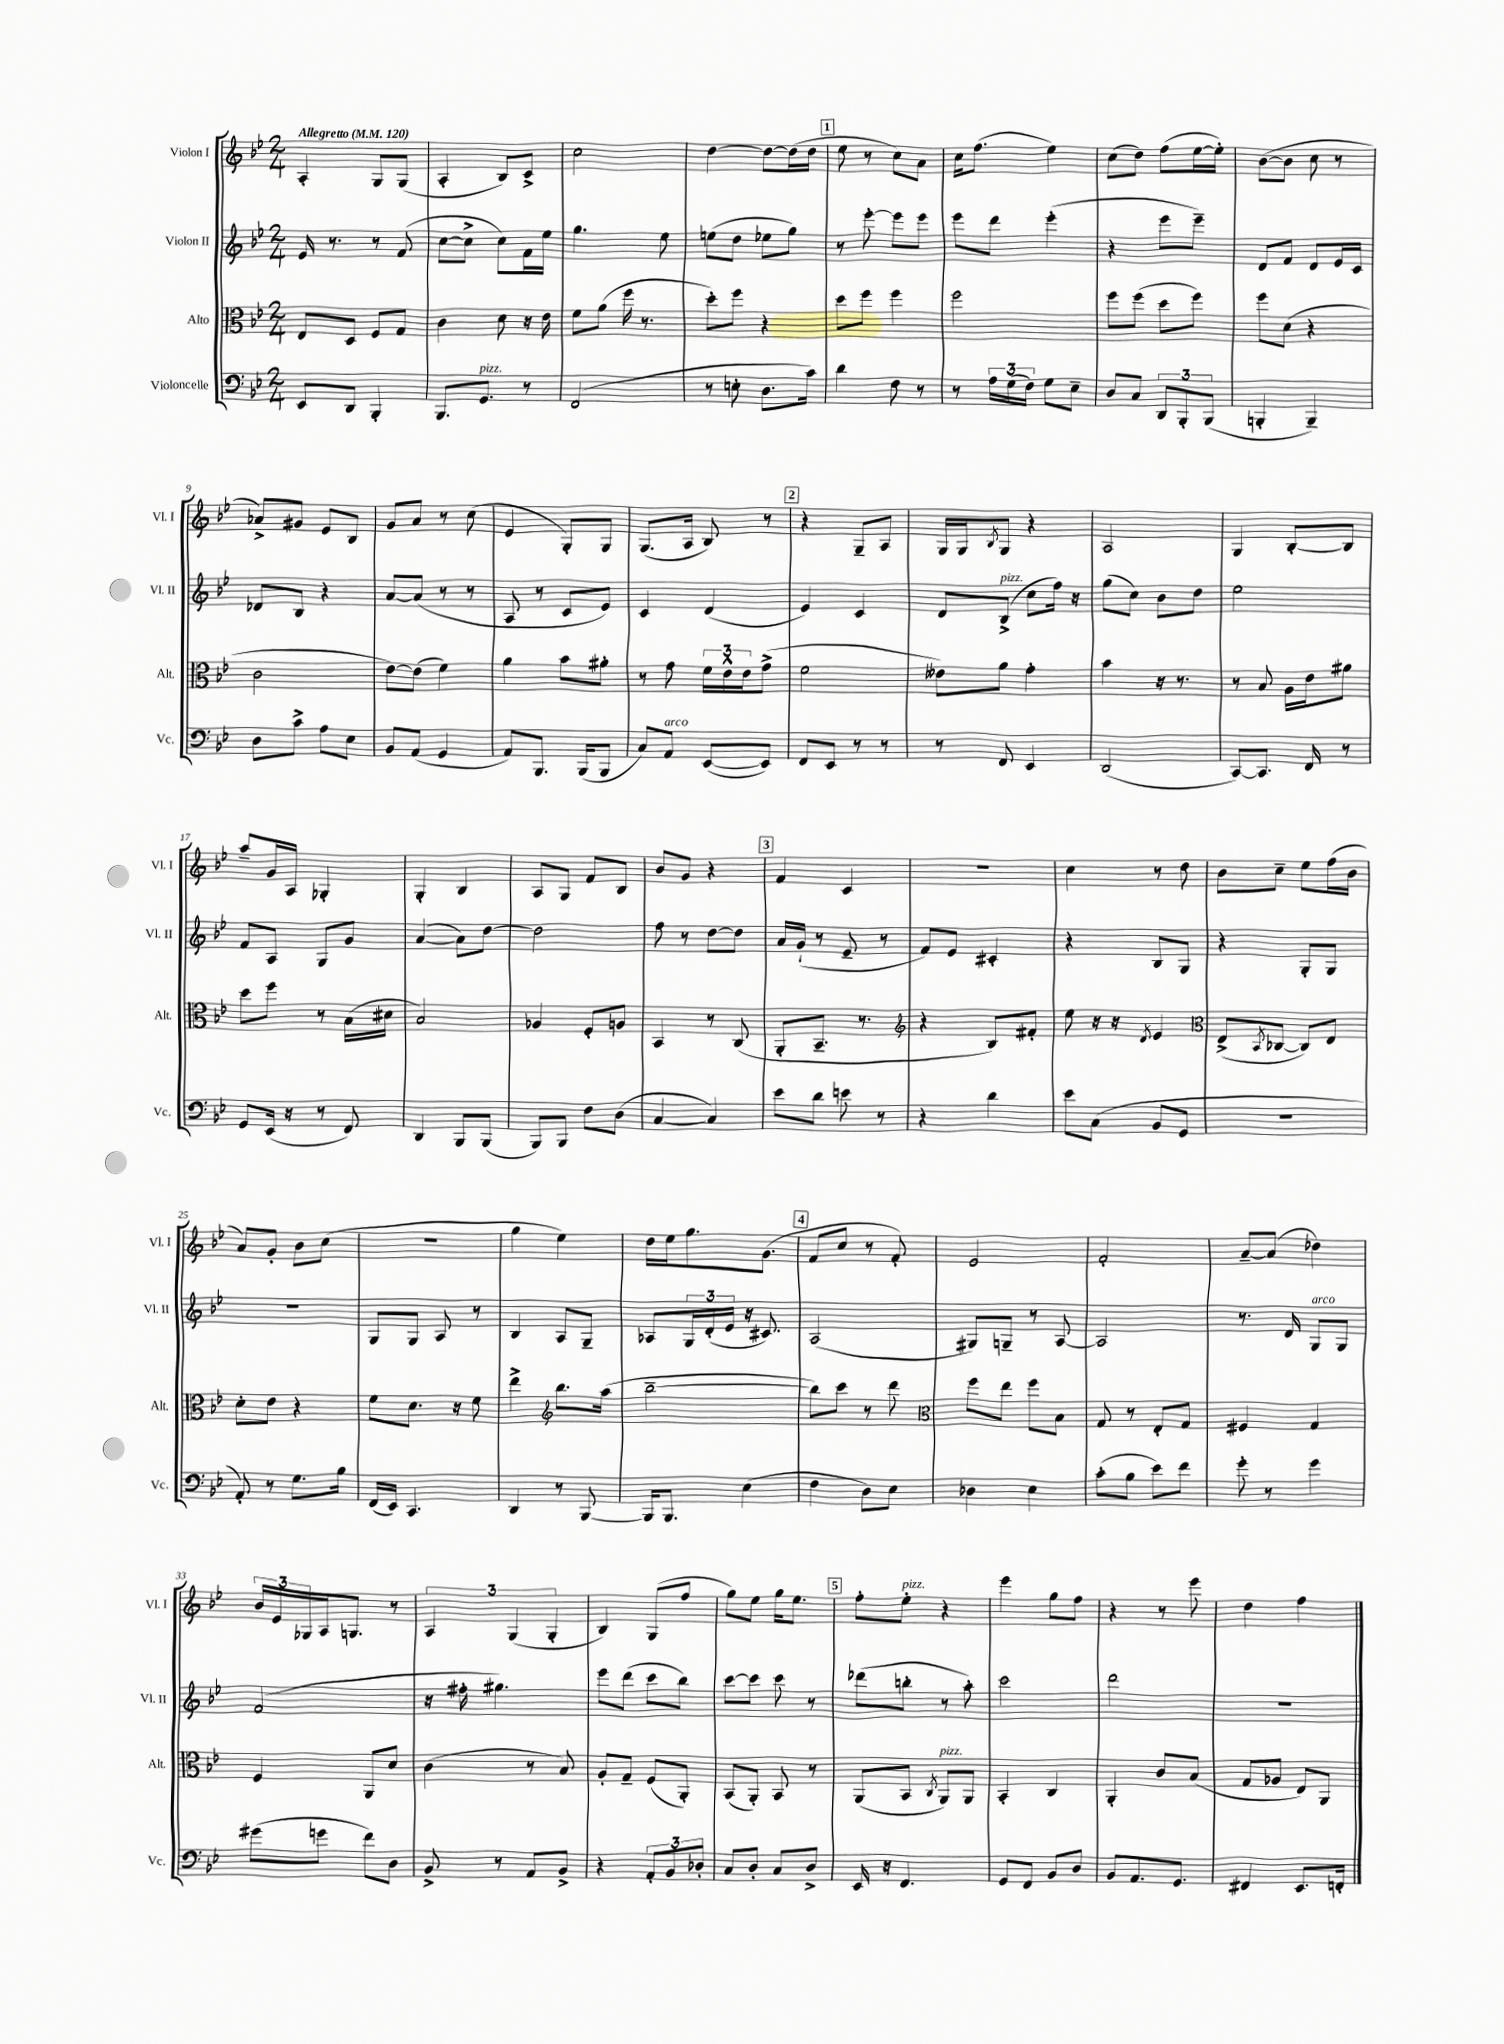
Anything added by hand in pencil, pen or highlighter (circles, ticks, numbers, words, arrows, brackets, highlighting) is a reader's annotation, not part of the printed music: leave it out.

**kern	**kern	**kern	**kern
*part4	*part3	*part2	*part1
*staff4	*staff3	*staff2	*staff1
*I"Violoncelle	*I"Alto	*I"Violon II	*I"Violon I
*I'Vc.	*I'Alt.	*I'Vl. II	*I'Vl. I
*clefF4	*clefC3	*clefG2	*clefG2
*k[b-e-]	*k[b-e-]	*k[b-e-]	*k[b-e-]
*M2/4	*M2/4	*M2/4	*M2/4
*MM120	*MM120	*MM120	*MM120
=1	=1	=1	=1
!	!	!	!LO:TX:a:B:t=Allegretto
8EE-/L	8E-/L	16e-/	4A'/
.	.	8.r	.
8DD/J	8D/J	.	.
4BBB-'/	8F/L	8r	8G/L
.	8G/J	(8f/	(8G/J
=2	=2	=2	=2
8.BBB-/L	4c\	[8cc\L	4A'/
.	.	8cc^\J]	.
!LO:TX:a:i:t=pizz.	!	!	!
8.GG/J	.	.	.
.	8d\	8cc\L)	8B-/L)
8r	16r	16f\L	8c^/J
.	16e-\	16ee-\JJ	.
=3	=3	=3	=3
(2FF/	8f\L	4.gg\	2cc\
.	(8a\J	.	.
.	16ff\	.	.
.	8.r	.	.
.	.	8ee-\	.
=4	=4	=4	=4
8r	8dd'\L)	(8een\L	[4dd\
8En'\	8ff\J	8dd\J	.
8.D\L	4r	8ee-X\L	8dd\L_
.	.	8gg\J)	(16dd\L]
16c\Jk)	.	.	16dd\JJ
!!LO:REH:place=s1:t=1
=5	=5	=5	=5
4d\	8dd\L	8r	8ee-\
.	8ff\J	[8eee-'\	8r
8F\	4ff\	8eee-\L]	8cc\L)
8r	.	8eee-\J	8a\J
=6	=6	=6	=6
8r	2ff\	8eee-\L	16cc\KL
.	.	.	(8.ff\J
24A\LL	.	8ddd\J	.
(24G\	.	.	.
24F\JJ)	.	.	.
8G\L	.	(4eee-'\	4ee-\)
8E-~\J	.	.	.
=7	=7	=7	=7
8D/L	8ff\L	4r	(8cc\L
8C/J	(8ff\J	.	8dd\J)
12DD/L	8dd\L	8eee-\L	(8ff\L
12BBB-'/	.	.	.
.	8ff\J)	8eee-~\J)	[16ee-\L
(12BBB-/J	.	.	.
.	.	.	16ee-'\JJ])
=8	=8	=8	=8
4BBBn'/	8ff\L	8d/L	([8b-\L
.	(8d\J	8f/J	8b-\J]
4BBB~/)	4r	8d/L	8cc\
.	.	16e-/L	8r
.	.	16c/JJ	.
!!LO:LB:g=z
=9	=9	=9	=9
8D\L	2c\	8d-X/L	8a-X^/L)
8c^\J	.	8B-/J	8g#X/J
8A\L	.	4r	8e-/L
8E-\J	.	.	8B-/J
=10	=10	=10	=10
8BB-/L	[8e-\L)	[8a/L	8g/L
(8AA/J	(8e-\J]	(8a/J]	8a/J
4GG/	4f\)	8r	8r
.	.	8r	(8cc\
=11	=11	=11	=11
8AA/L)	4a\	8A/	4e-/
8.BBB-/J	.	8r	.
.	8b-\L	8c/L	8G'/L)
(16BBB-/KL	.	.	.
8BBB-/J	8a#X'\J	8e-/J)	8G/J
=12	=12	=12	=12
8C/L)	8r	4c/	(8.G/L
!LO:TX:a:i:t=arco	!	!	!
8AA/J	8g\	.	.
.	.	.	16A/Jk
([8EE-/L	24f\LL	(4d/	8B-/)
.	24e-^^\	.	.
.	24e-\J	.	.
8EE-/J])	(8g^\J	.	8r
!!LO:REH:place=s1:t=2
=13	=13	=13	=13
8FF/L	2f\	4e-/)	4r
8EE-/J	.	.	.
8r	.	4c/	8G~/L
8r	.	.	8A/J
=14	=14	=14	=14
8r	8e--X\L)	8d/L	16G/LL
.	.	.	16G/J
.	.	.	8qB-/
!	!	!LO:TX:a:i:t=pizz.	!
8FF/	8a\J	(8B-^/J	8G/J
4EE-/	4g'\	8cc\L	4r
.	.	16ff\Jk)	.
.	.	16r	.
=15	=15	=15	=15
(2DD/	4b-\	(8gg\L	2A/
.	.	8cc\J)	.
.	16r	8b-\L	.
.	8.r	.	.
.	.	8dd\J	.
=16	=16	=16	=16
[8CC/L)	8r	2ee-\	4G/
8.CC/J]	8B-/	.	.
.	16A\LL	.	[8B-'/L
16FF/	16e-\J	.	.
8r	8a#X\J	.	8B-/J]
!!LO:LB:g=z
=17	=17	=17	=17
8GG/L	8dd\L	8f/L	8aa~/L
(16EE-/Jk	8ff\J	8A/J	16g/L
16r	.	.	16A/JJ
8r	8r	8G/L	4G-X'/
8FF/)	(16B-\LL	8g/J	.
.	16d#X\JJ	.	.
=18	=18	=18	=18
4DD/	2B-/)	([4a/	4G'/
8BBB-/L	.	8a\L])	4B-/
(8BBB-/J	.	[8dd\J	.
=19	=19	=19	=19
8BBB-/L)	4A-X/	2dd\]	8A/L
8BBB-/J	.	.	8G/J
8F\L	8F'/L	.	8f/L
(8D\J	8An/J	.	8B-/J
=20	=20	=20	=20
[4C/	4BB-/	8ff\	8b-/L
.	.	8r	8g/J
4C/])	8r	[8dd\L	4r
.	(8C/	8dd\J]	.
!!LO:REH:place=s1:t=3
=21	=21	=21	=21
8e-\L	8AA'/L	16a/LL	4f/
.	.	(16g`/JJ	.
8d\J	8.BB-~/J	8r	.
8en\	.	8e-~/	4c/
.	8.r	.	.
8r	.	8r	.
=22	=22	=22	=22
*	*clefG2	*	*
4r	4r	8f/L)	2r
.	.	8e-/J	.
4d\	8B-/L)	4c#X'/	.
.	8f#X'/J	.	.
=23	=23	=23	=23
8e-\L	8ee-\	4r	4cc\
(8C\J	16r	.	.
.	16r	.	.
.	8qd/	.	.
8BB-/L	4e-/	8B-/L	8r
8GG/J	.	8G/J	8dd\
=24	=24	=24	=24
*	*clefC3	*	*
2r	(8E-^/L	4r	8b-\L
.	8qBB-/	.	.
.	[8C-X/J	.	8cc~\J
.	8C-/L])	8G'/L	8ee-\L
.	8E-/J	8G/J	(16ff\L
.	.	.	16b-\JJ
!!LO:LB:g=z
=25	=25	=25	=25
8AA'/)	8d'\L	2r	8a/L)
8r	8e-\J	.	8g'/J
8.G\L	4r	.	8b-\L
.	.	.	(8cc\J
16B-\Jk	.	.	.
=26	=26	=26	=26
(16FF/LL	8f\L	8G/L	2r
16EE-/JJ)	.	.	.
4.CC/	8.d\J	8G/J	.
.	.	8A/	.
.	16r	.	.
.	8f\	8r	.
=27	=27	=27	=27
4DD/	4ee-^\	4B-/	4gg\
*	*clefG2	*	*
8r	8.bb-\L	8A/L	4ee-\)
[8BBB-/	.	8G~/J	.
.	(16aa\Jk	.	.
=28	=28	=28	=28
16BBB-/KL]	[2bb-~\	8A-X/L	16dd\LL
8.BBB-/J	.	.	16ee-\J
.	.	24G/L	8.gg\
.	.	(24d'/	.
.	.	24e-/JJ	.
(4E-\	.	16r	.
.	.	8.c#X/)	(8.g\J
!!LO:REH:place=s1:t=4
=29	=29	=29	=29
4F\	8bb-\L])	(2A/	8f/L
.	8ccc\J	.	8cc/J
8D\L)	8r	.	8r
8E-\J	8ddd\	.	8f'/)
=30	=30	=30	=30
*	*clefC3	*	*
4D-X\	8ff\L	8G#X/L)	2e-/
.	8ee-\J	8Gn~/J	.
4E-\	8ff\L	8r	.
.	8B-\J	[8A/	.
=31	=31	=31	=31
(8c'\L	8G/	2A/]	2f'/
8B-\J	8r	.	.
8e-\L)	8E-'/L	.	.
8f\J	8G/J	.	.
=32	=32	=32	=32
8g'\	4F#X/	8.r	[8a~/L
8r	.	.	(8a/J]
.	.	16d/	.
!	!	!LO:TX:a:i:t=arco	!
4g\	4G/	8G/L	4dd-X\)
.	.	8G/J	.
!!LO:LB:g=z
=33	=33	=33	=33
(8g#X\L	4F/	(2f/	24b-/LL
.	.	.	24e-/
.	.	.	24G-X/
8gn\J	.	.	16A/J
.	.	.	8.Gn/J
8f\L)	8AA/L	.	.
8D\J	8d/J	.	8r
=34	=34	=34	=34
8BB-^/	(4c\	16r	6A/
.	.	16ff#X'\	.
8r	.	4.gg#X\)	.
.	.	.	(6G/
8AA/L	8r	.	.
.	.	.	6G'/
8BB-^/J	8B-/)	.	.
=35	=35	=35	=35
4r	8A'/L	8eee-\L	4B-/)
.	8G~/J	(8ddd\J	.
12AA'/L	(8F/L	8ccc\L	(8G/L
12BB-/	.	.	.
.	8AA'/J)	8bb-\J)	8ff/J
12D-X'/J	.	.	.
=36	=36	=36	=36
8C/L	(8BB-/L	[8ccc\L	8gg\L)
8D'/J	8AA'/J)	8ccc\J]	8ee-\J
8C/L	8BB-/	8ccc\	16gg\KL
.	.	.	8.ee-\J
8D^/J	8r	8r	.
!!LO:REH:place=s1:t=5
=37	=37	=37	=37
16EE-/	(8AA/L	(8ddd-X\L	8ff'\L
16r	.	.	.
!	!	!	!LO:TX:a:i:t=pizz.
4.FF/	8BB-/J	8bbn'\J	8ee-'\J
.	8qC/	.	.
!	!LO:TX:a:i:t=pizz.	!	!
.	8AA/L)	8r	4r
.	8AA/J	8aa'\)	.
=38	=38	=38	=38
8GG/L	4BB-'/	2ccc\	4eee-\
8FF/J	.	.	.
8BB-/L	4C/	.	8gg\L
8D/J	.	.	8ff\J
=39	=39	=39	=39
8BB-/L	4AA'/	2ddd\	4r
8.AA/	.	.	.
.	8c/L	.	8r
8.GG/J	.	.	.
.	(8B-/J	.	8eee-\
=40	=40	=40	=40
4FF#X/	8G/L	2r	4dd\
.	8A-X/J	.	.
8.EE-/L	8E-/L)	.	4ff\
.	8AA/J	.	.
16FFn'/Jk	.	.	.
==	==	==	==
*-	*-	*-	*-
